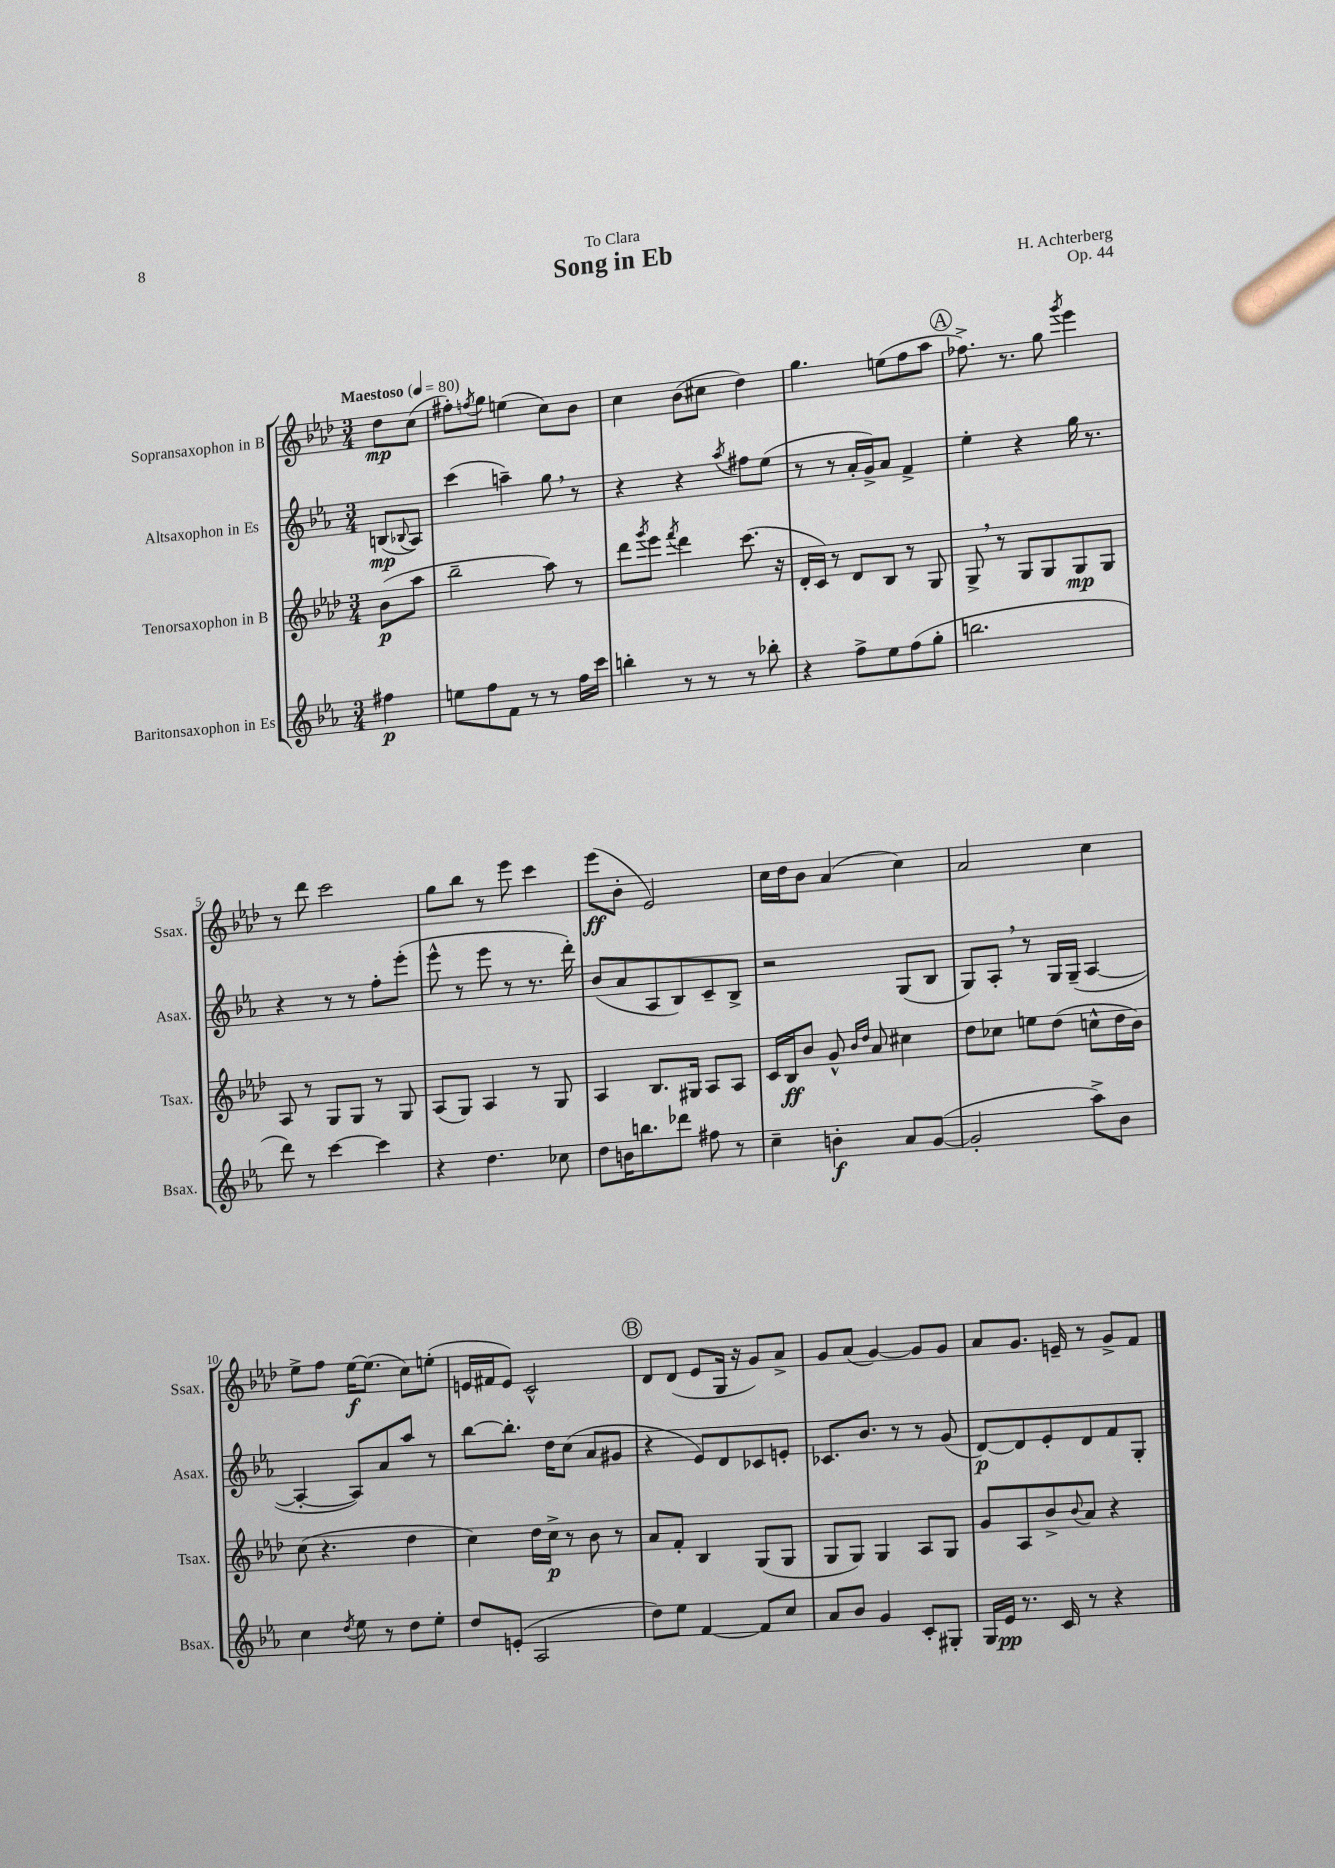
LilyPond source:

\header { title = "Song in Eb" composer = "H. Achterberg" dedication = "To Clara" opus = "Op. 44" }
<<
\new StaffGroup <<
\new Staff = "s0" \with { instrumentName = "Sopransaxophon in B" shortInstrumentName = "Ssax." } {
    \clef treble \key aes \major \numericTimeSignature \time 3/4 \partial 4 \tempo "Maestoso" 4 = 80
    des''8\mp c''8( |
    fis''8-.) \acciaccatura { f''8 } g''8 e''4( c''8) bes'8 |
    c''4 bes'8( cis''8 des''4) |
    g''4. e''8( f''8 aes''8 |
    \mark \markup { \circle "A" } fes''8.->) r8. g''8 \acciaccatura { g'''8 } ees'''4 |
    r8 des'''8 c'''2 |
    g''8 bes''8 r8 ees'''8 c'''4 |
    ees'''8\ff( bes'8-. ees'2) |
    c''16 des''16 bes'8 aes'4( c''4) |
    aes'2 c''4 |
    ees''8-> f''8 ees''16~\f ees''8.( c''8) e''8-.( |
    e'16 fis'16 e'8) c'2-^ |
    \mark \markup { \circle "B" } des'8 des'8( ees'8 g16 r16 g'8) aes'8-> |
    g'8 aes'8( g'4~) g'8 g'8 |
    aes'8 g'8. e'16-- r8 g'8-> f'8 \bar "|." |
}
\new Staff = "s1" \with { instrumentName = "Altsaxophon in Es" shortInstrumentName = "Asax." } {
    \clef treble \key ees \major \numericTimeSignature \time 3/4 \partial 4
    b8\mp( \appoggiatura { bes8 } aes8) |
    c'''4( a''4--) g''8 \breathe r8 |
    r4 r4 \acciaccatura { aes''8 } fis''8 ees''8( |
    r8 r8 aes'16-. g'16->) aes'8 f'4-> |
    \mark \markup { \circle "A" } ees''4-. r4 g''16 r8. |
    r4 r8 r8 f''8-. ees'''8-.( |
    ees'''8-^ r8 ees'''8 r8 r8. d'''16-.) |
    bes'8( aes'8 aes8 bes8) c'8-- bes8-> |
    r2 g8( bes8 |
    g8) aes8-. \breathe r8 g16 g16--( aes4~ |
    aes4~-. aes8) aes'8 aes''8 r8 |
    bes''8~ bes''8.-. d''16 c''8( aes'8 gis'8 |
    \mark \markup { \circle "B" } r4 ees'8) d'8 ces'8 e'8-. |
    ces'8. bes'8. r8 r8 g'8( |
    d'8~\p) d'8 ees'8-. d'8 f'8 g8-. \bar "|." |
}
\new Staff = "s2" \with { instrumentName = "Tenorsaxophon in B" shortInstrumentName = "Tsax." } {
    \clef treble \key aes \major \numericTimeSignature \time 3/4 \partial 4
    bes'8\p( aes''8 |
    bes''2-- aes''8) r8 |
    des'''8 \acciaccatura { g'''8 } ees'''8 \acciaccatura { f'''8 } des'''4 c'''8.( r16 |
    des'16-. c'16) r8 des'8 bes8 r8 g8 |
    \mark \markup { \circle "A" } g8-> \breathe r8 g8 g8 g8\mp g8 |
    aes8 r8 g8 g8 r8 g8 |
    aes8( g8) aes4 r8 g8 |
    aes4 bes8. gis16 aes8 aes8 |
    c'16 bes16\ff bes'8 g'8-^ \grace { bes'16 des''16 } aes'8 cis''4 |
    des''8 ces''8 e''8 des''8( c''8-^ des''16 bes'16) |
    c''8( r4. des''4 |
    c''4) des''16 c''16->\p r8 bes'8 r8 |
    \mark \markup { \circle "B" } aes'8 f'8-. bes4 g8( g8 |
    g8 g8) g4 aes8 g8 |
    g'8 aes8 bes'8-> \appoggiatura { bes'8 } aes'8 r4 \bar "|." |
}
\new Staff = "s3" \with { instrumentName = "Baritonsaxophon in Es" shortInstrumentName = "Bsax." } {
    \clef treble \key ees \major \numericTimeSignature \time 3/4 \partial 4
    fis''4\p |
    e''8 f''8 f'8 r8 r8 f''16 c'''16 |
    b''4-. r8 r8 r8 bes''8-. |
    r4 f''8-> ees''8 f''8( g''8-. |
    \mark \markup { \circle "A" } b''2. |
    d'''8) r8 c'''4~ c'''4 |
    r4 d''4. ces''8 |
    d''8 b'16 b''8. des'''8 fis''8 r8 |
    c''4-- b'4-.\f aes'8 g'8~( |
    g'2-. aes''8->) bes'8 |
    c''4 \acciaccatura { d''8 } ees''8 r8 d''8 ees''8-. |
    d''8 e'8-.( aes2 |
    \mark \markup { \circle "B" } d''8) ees''8 f'4~ f'8 c''8 |
    aes'8 bes'8 g'4 c'8-. gis8-. |
    g16 ees'16\pp r8. c'16 r8 r4 \bar "|." |
}
>>
>>
